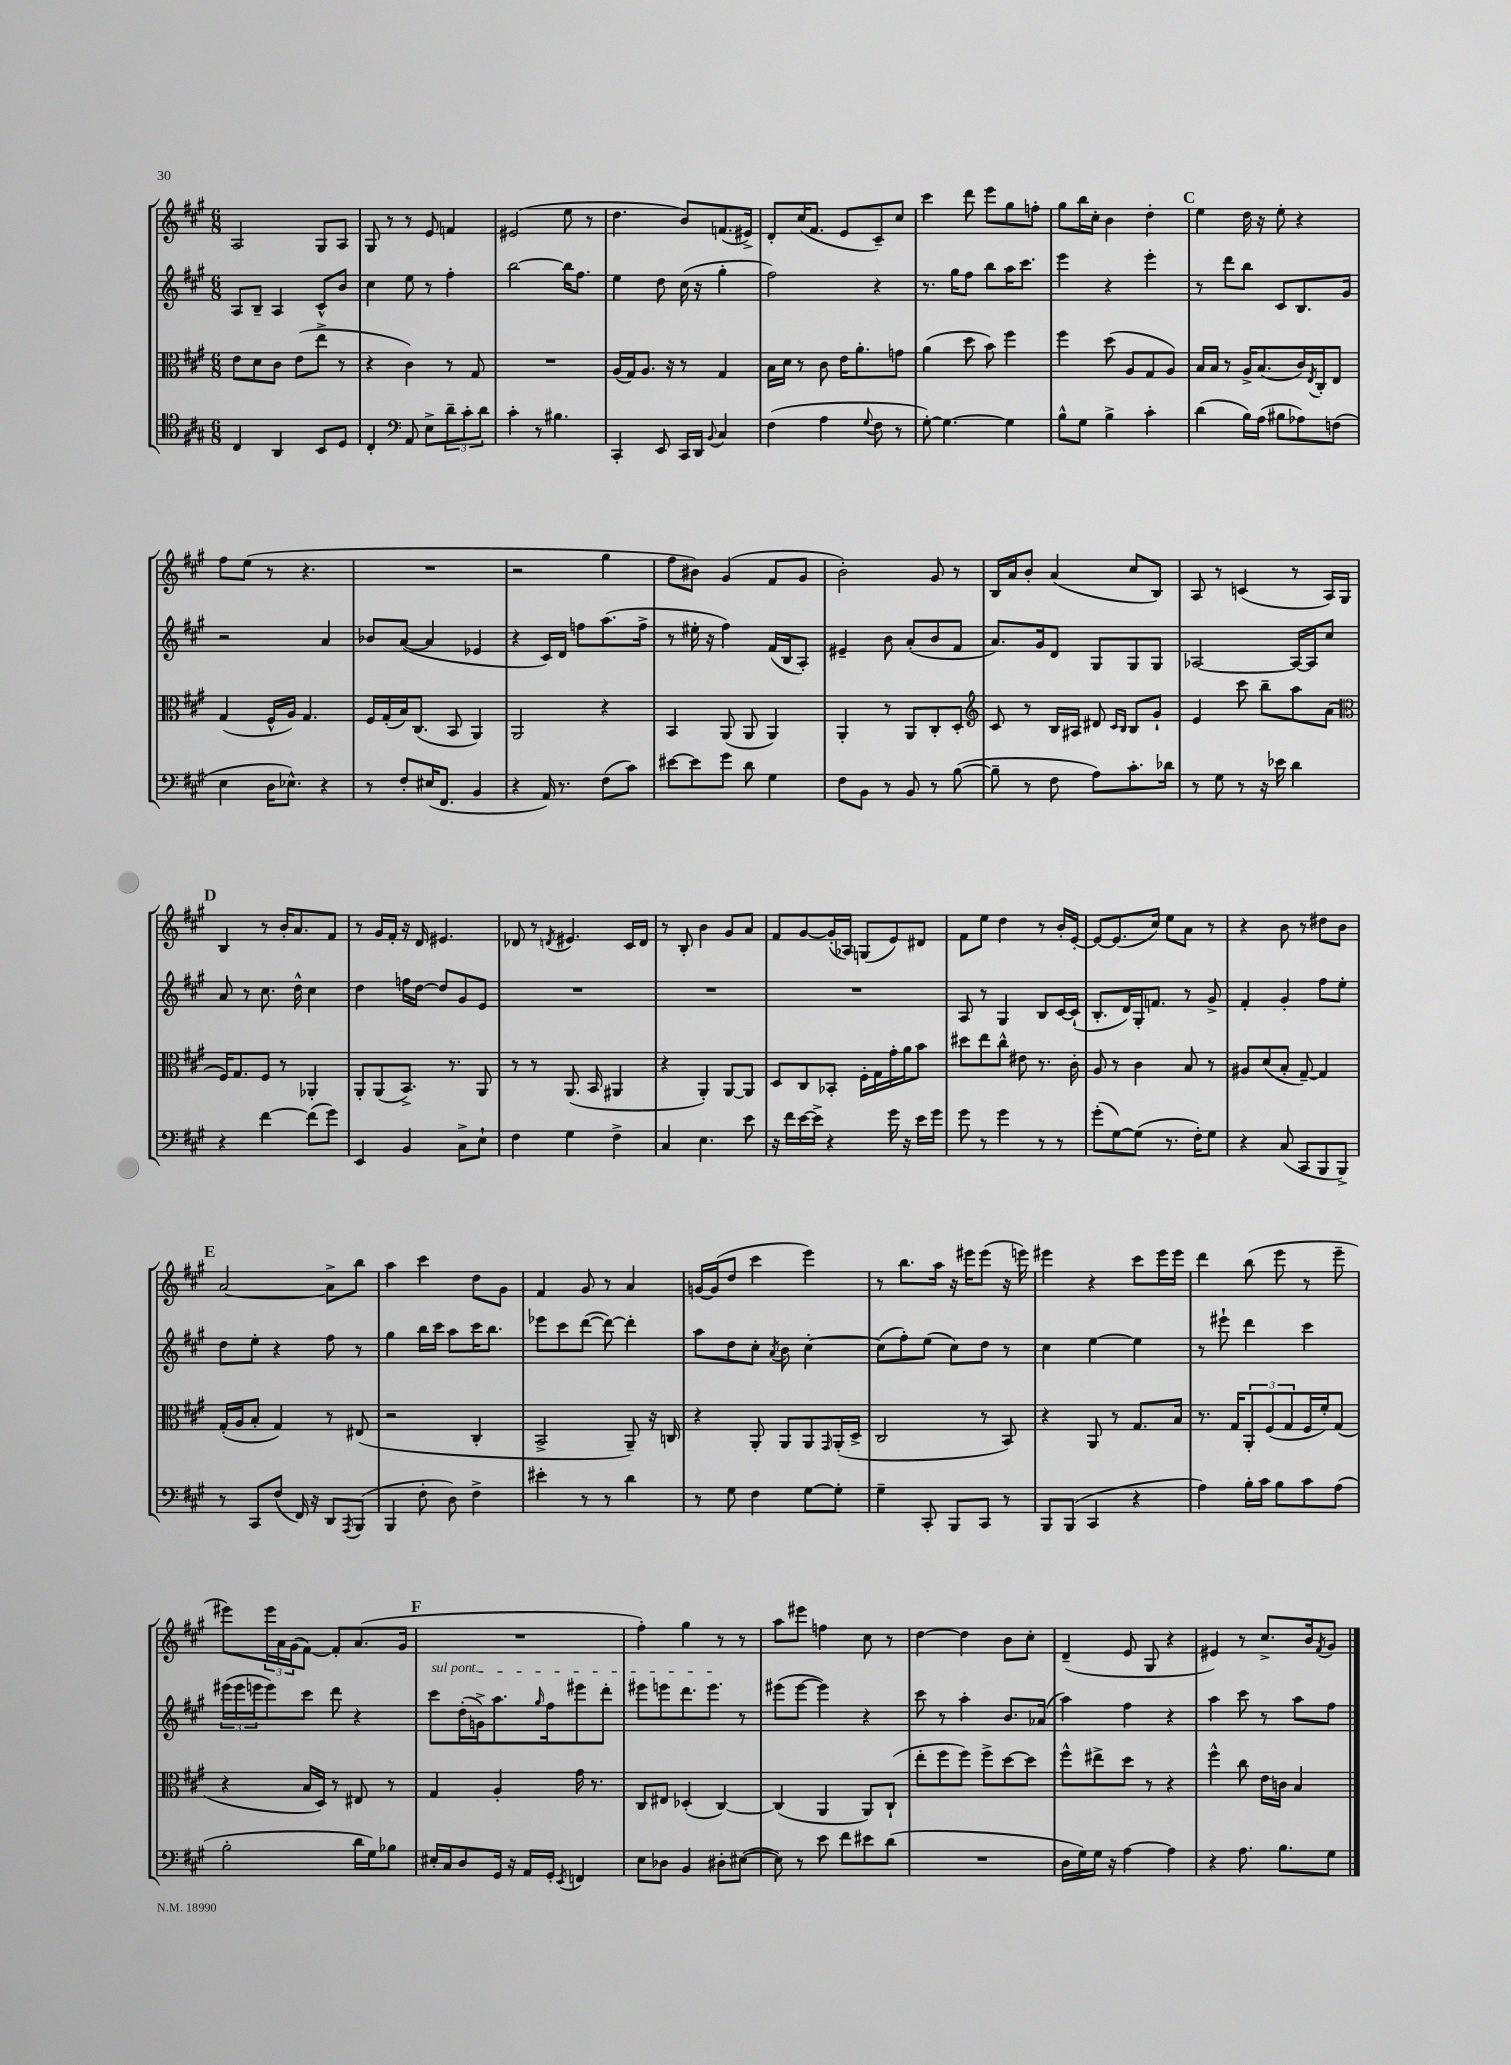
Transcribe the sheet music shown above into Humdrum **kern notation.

**kern	**kern	**kern	**kern
*part4	*part3	*part2	*part1
*staff4	*staff3	*staff2	*staff1
*clefC4	*clefC3	*clefG2	*clefG2
*k[f#c#g#]	*k[f#c#g#]	*k[f#c#g#]	*k[f#c#g#]
*M6/8	*M6/8	*M6/8	*M6/8
=13	=13	=13	=13
4C#/	8e\L	8A/L	2A/
.	8d\	8B~/J	.
4AA/	8c#\J	4A/	.
.	(8e\L	.	.
8BB/L	8ee^\J	8c#^^/L	8G#/L
8D/J	8r	8b/J	8A/J
=14	=14	=14	=14
4C#'/	4r	4cc#\	8G#/
.	.	.	8r
*clefF4	*	*	*
8AA/	4c#\)	8ee\	8r
8E^\L	.	8r	8e/
12d~\	8r	4ff#'\	4fn/
12c#'\	.	.	.
.	8G#/	.	.
12d\J	.	.	.
=15	=15	=15	=15
4c#'\	2.r	[2bb\	(2e#X/
8r	.	.	.
4.B#X\	.	.	.
.	.	16bb\KL]	8ee\
.	.	8.ff#\J	.
.	.	.	8r
=16	=16	=16	=16
4CC#'/	(16A/LL	4ee\	4.dd\
.	16G#/J)	.	.
.	8.A/J	.	.
8EE/	.	8dd\	.
.	16r	.	.
16CC#/LL	8r	(16cc#\	8b/L)
16DD/JJ	.	16r	.
8qqBB/	.	.	.
4C#/	4G#/	4gg#'\	(8.fn/
.	.	.	16e#X^/Jk)
=17	=17	=17	=17
(4F#\	16B\LL	2ff#\)	8d'/L
.	16d\JJ	.	.
.	8r	.	(16cc#/K
.	.	.	8.f#/J
4A\	8c#\	.	.
.	16e\KL	.	8e/L
.	8.a'\	.	.
8qqG#/	.	.	.
8F#\	.	4r	8c#~/)
8r	8gn\J	.	8cc#/J
=18	=18	=18	=18
[8G#'\)	(4a\	8.r	4ccc#\
4.G#\_	.	.	.
.	.	16gg#\KL	.
.	8dd\	8ff#\J	8ddd\
.	8b\)	8bb\L	8eee\L
4G#\]	4ff#\	16aa\K	8gg#\
.	.	8.ccc#\J	.
.	.	.	8ffn'\J
=19	=19	=19	=19
8B^^\L	4ff#\	4eee\	8gg#\L
8G#\J	.	.	16bb\L
.	.	.	16cc#'\JJ
4B^\	(8dd\	4r	4b\
.	8A/L	.	.
4c#'\	8G#/	4eee'\	4dd'\
.	8A/J)	.	.
!!LO:REH:place=s1:t=C
=20	=20	=20	=20
(4d\	16B/LL	8r	4ee\
.	16B/JJ	.	.
.	8r	8ddd\L	.
16B\LL)	16A^/KL	8bb\J	16dd\
(16A\JJ	(8.B/	.	16r
8B#X\L	.	8c#/L	8ee'\
8A-X\)	16c#/L)	8.B/	4r
.	8qE/	.	.
.	16C#'/J	.	.
(8Fn\J	8E/J	.	.
.	.	16g#/Jk	.
!!LO:LB:g=z
=21	=21	=21	=21
4E\	(4G#/	2r	8ff#\L
.	.	.	(8ee\J
16D\KL	16F#^^/LL	.	8r
8.E-X^^\J)	16A/JJ)	.	.
.	4.G#/	.	4.r
4r	.	4a/	.
=22	=22	=22	=22
8r	16F#/LL	8b-X/L	2.r
.	(16G#'/	.	.
8F#'/L	16B/J)	([8a/J	.
.	(8.C#/J	.	.
(16E#X/K	.	4a/]	.
8.FF#/J	.	.	.
.	8BB/	.	.
4BB/	4AA/)	4e-X/	.
=23	=23	=23	=23
4r	2AA/	4r	2r
16AA/)	.	16c#/LL)	.
8.r	.	16d/JJ	.
.	.	8ffn\L	.
(8F#\L	4r	(8.aa\	4gg#\
8c#\J)	.	.	.
.	.	16ff^\Jk	.
=24	=24	=24	=24
[8e#X\L	4BB/	8r	8ff#\L
8e#\]	.	16ee#X'\	8b#X\J)
.	.	16r	.
8g#\J	(8AA/	4ff#\)	(4g#/
8d\	8AA/	.	.
4G#\	4AA/)	(16f#/LL	8f#/L
.	.	16B/J	.
.	.	8A'/J)	8g#/J
=25	=25	=25	=25
8F#\L	4AA'/	4e#X~/	2b'\)
8BB\J	.	.	.
8r	8r	8b\	.
8BB/	8AA/L	(8a'/L	.
8r	8C#'/	8b/	8g#/
([8B\	8D'/J	8f#/J	8r
=26	=26	=26	=26
*	*clefG2	*	*
8B~\]	8c#/	8.a/L)	16B/LL
.	.	.	16a/J
8r	8r	.	8b'/J
.	.	16g#/k	.
8F#\	16B/LL	8d/J	(4a/
.	16A#X/JJ	.	.
8A\L)	8d#X/	8G#/L	.
.	16qqc#/LL	.	.
.	16qqB/JJ	.	.
8.c#'\	8B/L	8G#/	8cc#/L
.	8g#`/J	8G#/J	8B/J)
16d-X\Jk	.	.	.
=27	=27	=27	=27
8r	4e/	[2A-X/	8A/
8G#\	.	.	8r
8r	8ccc#\	.	(4cn/
16r	8bb~\L	.	.
16e-X\	.	.	.
4d\	8aa\	16A-/LL_	8r
.	.	16A-/J]	.
.	(8a\J	8cc#/J	16A/LL)
.	.	.	16G#/JJ
!!LO:LB:g=z
!!LO:REH:place=s1:t=D
=28	=28	=28	=28
*	*clefC3	*	*
4r	16F#/KL)	8a/	4B/
.	8.G#/	.	.
.	.	8r	.
[4f#\	8F#/J	8.cc#\	8r
.	8r	.	16b'/KL
.	.	16dd^^\	8.a/
(8f#\L]	4AA-X'/	4cc#\	.
8g#\J)	.	.	8f#/J
=29	=29	=29	=29
4EE/	8AA'/L	4dd\	8r
.	(8AA/	.	16g#/LL
.	.	.	16f#'/JJ
4BB/	8.BB^/J)	16ffn\LL	16r
.	.	[16dd\JJ	16d/
.	.	8dd/L]	4.e#X/
.	8.r	.	.
8C#^\L	.	8g#/	.
8E`\J	8AA/	8e/J	.
=30	=30	=30	=30
4F#\	8r	2.r	8d-X/
.	8r	.	8r
.	.	.	8qdn/
4G#\	(8.AA/	.	4.e#X/
.	16BB/	.	.
4F#^\	4AA#X/	.	.
.	.	.	16c#/LL
.	.	.	16d/JJ
=31	=31	=31	=31
4C#/	4r	2.r	8r
.	.	.	8B'/
4.E\	4AA'/)	.	4b\
.	[8AA/L	.	8g#/L
8e\	8AA/J]	.	8a/J
=32	=32	=32	=32
16r	8D/L	2.r	8f#/L
16f#\LL	.	.	.
[16e\	8C#/	.	[8g#/
16e^\JJ]	.	.	.
4r	8BB-X'/J	.	(16g#'/L]
.	.	.	16A-X/JJ)
.	16F#'\LL	.	(8Gn/L
.	16G#\	.	.
16g#\	16g#'\	.	8e/)
16r	16a\J	.	.
16e\LL	8b\J	.	8d#X/J
16g#\JJ	.	.	.
=33	=33	=33	=33
8g#\	8dd#X\L	8A/	8f#\L
8r	8ee\	8r	8ee\J
4g#\	8cc#^^\J	4G#/	4dd\
.	8e#X\	.	.
8r	8.r	8B/L	8r
8r	.	[16c#/L	16b'/LL
.	16c#'\	(16c#`/JJ]	[16e'/JJ
=34	=34	=34	=34
(8g#'\L	8A/	8.B'/L	8e/L_
[8G#\)	8r	.	(8.e/]
.	.	16d/L)	.
(8G#\J]	4c#\	16G#'/J	.
.	.	8.fn/J	16cc#/Jk)
8.r	.	.	8ee\L
.	8B/	8r	8a\J
16F#'\KL)	.	.	.
8G#\J	8r	8g#^/	8r
=35	=35	=35	=35
4r	8A#X/L	4f#'/	4r
.	(8d/	.	.
(8C#/	8B'/J	4g#'/	8b\
8CC#/L	[8G#~/)	.	8r
8BBB/	4G#/]	8ff#\L	8dd#X\L
8BBB^/J)	.	8ee'\J	8b\J
!!LO:LB:g=z
!!LO:REH:place=s1:t=E
=36	=36	=36	=36
8r	(16G#'/LL	8dd\L	[2a/
.	16A/J	.	.
8CC#/L	8B'/J	8ee'\J	.
(8F#/J	4G#/)	4r	.
16FF#/)	.	.	.
16r	.	.	.
8DD/L	8r	8ff#\	8a^\L]
8qAAA/	.	.	.
(8BBB/J	(8E#X/	8r	8bb\J
=37	=37	=37	=37
4BBB/	2r	4gg#\	4aa\
8F#'\	.	16bb\LL	4ccc#\
.	.	16ccc#\JJ	.
8D\)	.	8aa\L	.
4F#^\	4C#'/	16ccc#\K	8dd\L
.	.	8.bb\J	.
.	.	.	8g#\J
=38	=38	=38	=38
4e#X'\	2BB^/	8eee-X\L	4f#/
.	.	8ccc#\	.
8r	.	([8ddd\J	8g#/
8r	.	8ddd\_)	8r
4d\	8AA~/)	4ddd'\]	4a/
.	16r	.	.
.	16Cn/	.	.
=39	=39	=39	=39
8r	4r	8aa\L	[16gn/LL
.	.	.	(16g/J]
8G#\	.	8dd\	8dd/J
4F#\	8AA'/	8cc#'\J	4ccc#\
.	.	8qa/	.
.	8AA/L	8b\	.
[8G#\L	8AA/	[4cc#'\	4eee\)
.	16qqGG#/	.	.
8G#'\J]	(16AA'/L	.	.
.	16D^/JJ	.	.
=40	=40	=40	=40
4G#~\	2C#/	(8cc#\L]	8r
.	.	8ff#'\)	8.bb\L
8CC#'/	.	(8ee\J	.
.	.	.	16aa\Jk
8BBB/L	.	8cc#\L)	16r
.	.	.	16eee#X\KL
8CC#/J	8r	8dd\J	(8eee#\J
8r	8BB/)	8r	16r
.	.	.	16eeen\)
=41	=41	=41	=41
8BBB/L	4r	4cc#\	4eee#X\
(8BBB/J	.	.	.
4CC#/	8AA/	[4ee\	4r
.	8r	.	.
4r	8.G#/L	4ee\]	8ccc#\L
.	.	.	16eee#\L
.	16B/Jk	.	16eee#\JJ
=42	=42	=42	=42
4A\)	8.r	8r	4ddd\
.	.	8eee#X`\	.
.	16G#/KL	.	.
16B'\LL	12AA'/	4ddd\	(8bb\
16c#\JJ	.	.	.
.	(12F#/	.	.
8B\L	.	.	8eee\
.	12G#/	.	.
8c#\	16F#/L	4ccc#\	8r
.	16f#'/J)	.	.
(8A\J	(8G#/J	.	8eee~\
!!LO:LB:g=z
=43	=43	=43	=43
2B'\	4r	(24eee#X\LL	8eee#X\L)
.	.	24eee#\	.
.	.	24eeen\J	.
.	.	8eee\)	24eee#\L
.	.	.	24a\
.	.	.	(24g#\J
.	16B/LL	8ccc#\J	[8f#\J)
.	16D/JJ)	.	.
.	8r	8ddd\	8f#'/L]
16d\LL	8E#X/	4r	(8.a/
16G#\J)	.	.	.
8B-X\J	8r	.	.
.	.	.	16g#/Jk
!!LO:REH:place=s1:t=F
=44	=44	=44	=44
!	!	!LO:TX:a:i:t=sul pont.	!
16E#X'/LL	4G#/	8ccc#\L	2.r
16C#/J	.	.	.
8D/	.	(16dd'\L	.
.	.	16gn^\J)	.
16GG#/Jk	4A'/	8.aa\	.
16r	.	.	.
16AA/LL	.	.	.
.	.	16qqgg#/	.
16GG#'/JJ	.	16ff#\k	.
8qEE/	.	.	.
4FFn/	16g#\	8eee#X\	.
.	8.r	.	.
.	.	8ddd'\J	.
=45	=45	=45	=45
8E\L	8C#/L	8eee#X\L	4ff#'\)
8D-X\J	8E#X/J	8eeen\	.
4BB/	(4D-X'/	8.ddd\	4gg#\
.	.	8.eee\J	.
8D#X'\L	[4C#/)	.	8r
([8E#X\J	.	8r	8r
=46	=46	=46	=46
8E#\])	(4C#/]	(8eee#X\L	8aa\L
8r	.	[8eee#\J	8eee#X\J
8e\	4AA/	4eee#\])	4ffn\
8f#\L	.	.	.
8e#X\	8AA/L)	4r	8cc#\
(8d\J	(8C#`/J	.	8r
=47	=47	=47	=47
2.r	8ee'\L	8ccc#\	[4dd\
.	8ff#\	8r	.
.	8ff#\J)	4aa'\	4dd\]
.	8ff#^\L	.	.
.	[8dd\	8.b/L	8b\L
.	8dd\J]	.	8cc#'\J
.	.	(16a-X/Jk	.
=48	=48	=48	=48
16D\LL	8ff#^^\L	4aa\)	(4d~/
16G#\)	.	.	.
16G#\JJ	8ee#X^\	.	.
16r	.	.	.
[4A\	8dd\J	4ff#\	8e/
.	8r	.	8G#/
4A\]	4r	4r	4r
=49	=49	=49	=49
4r	4ff#^^\	4aa\	4e#X/)
8.A\	8cc#\	8ccc#\	8r
.	16e\LL	8r	8.cc#^/L
8.B\L	16cn\JJ	.	.
.	4B/	8aa\L	.
.	.	.	16b/k
.	.	.	8qf#/
8G#\J	.	8ff#\J	8g#/J
==	==	==	==
*-	*-	*-	*-
